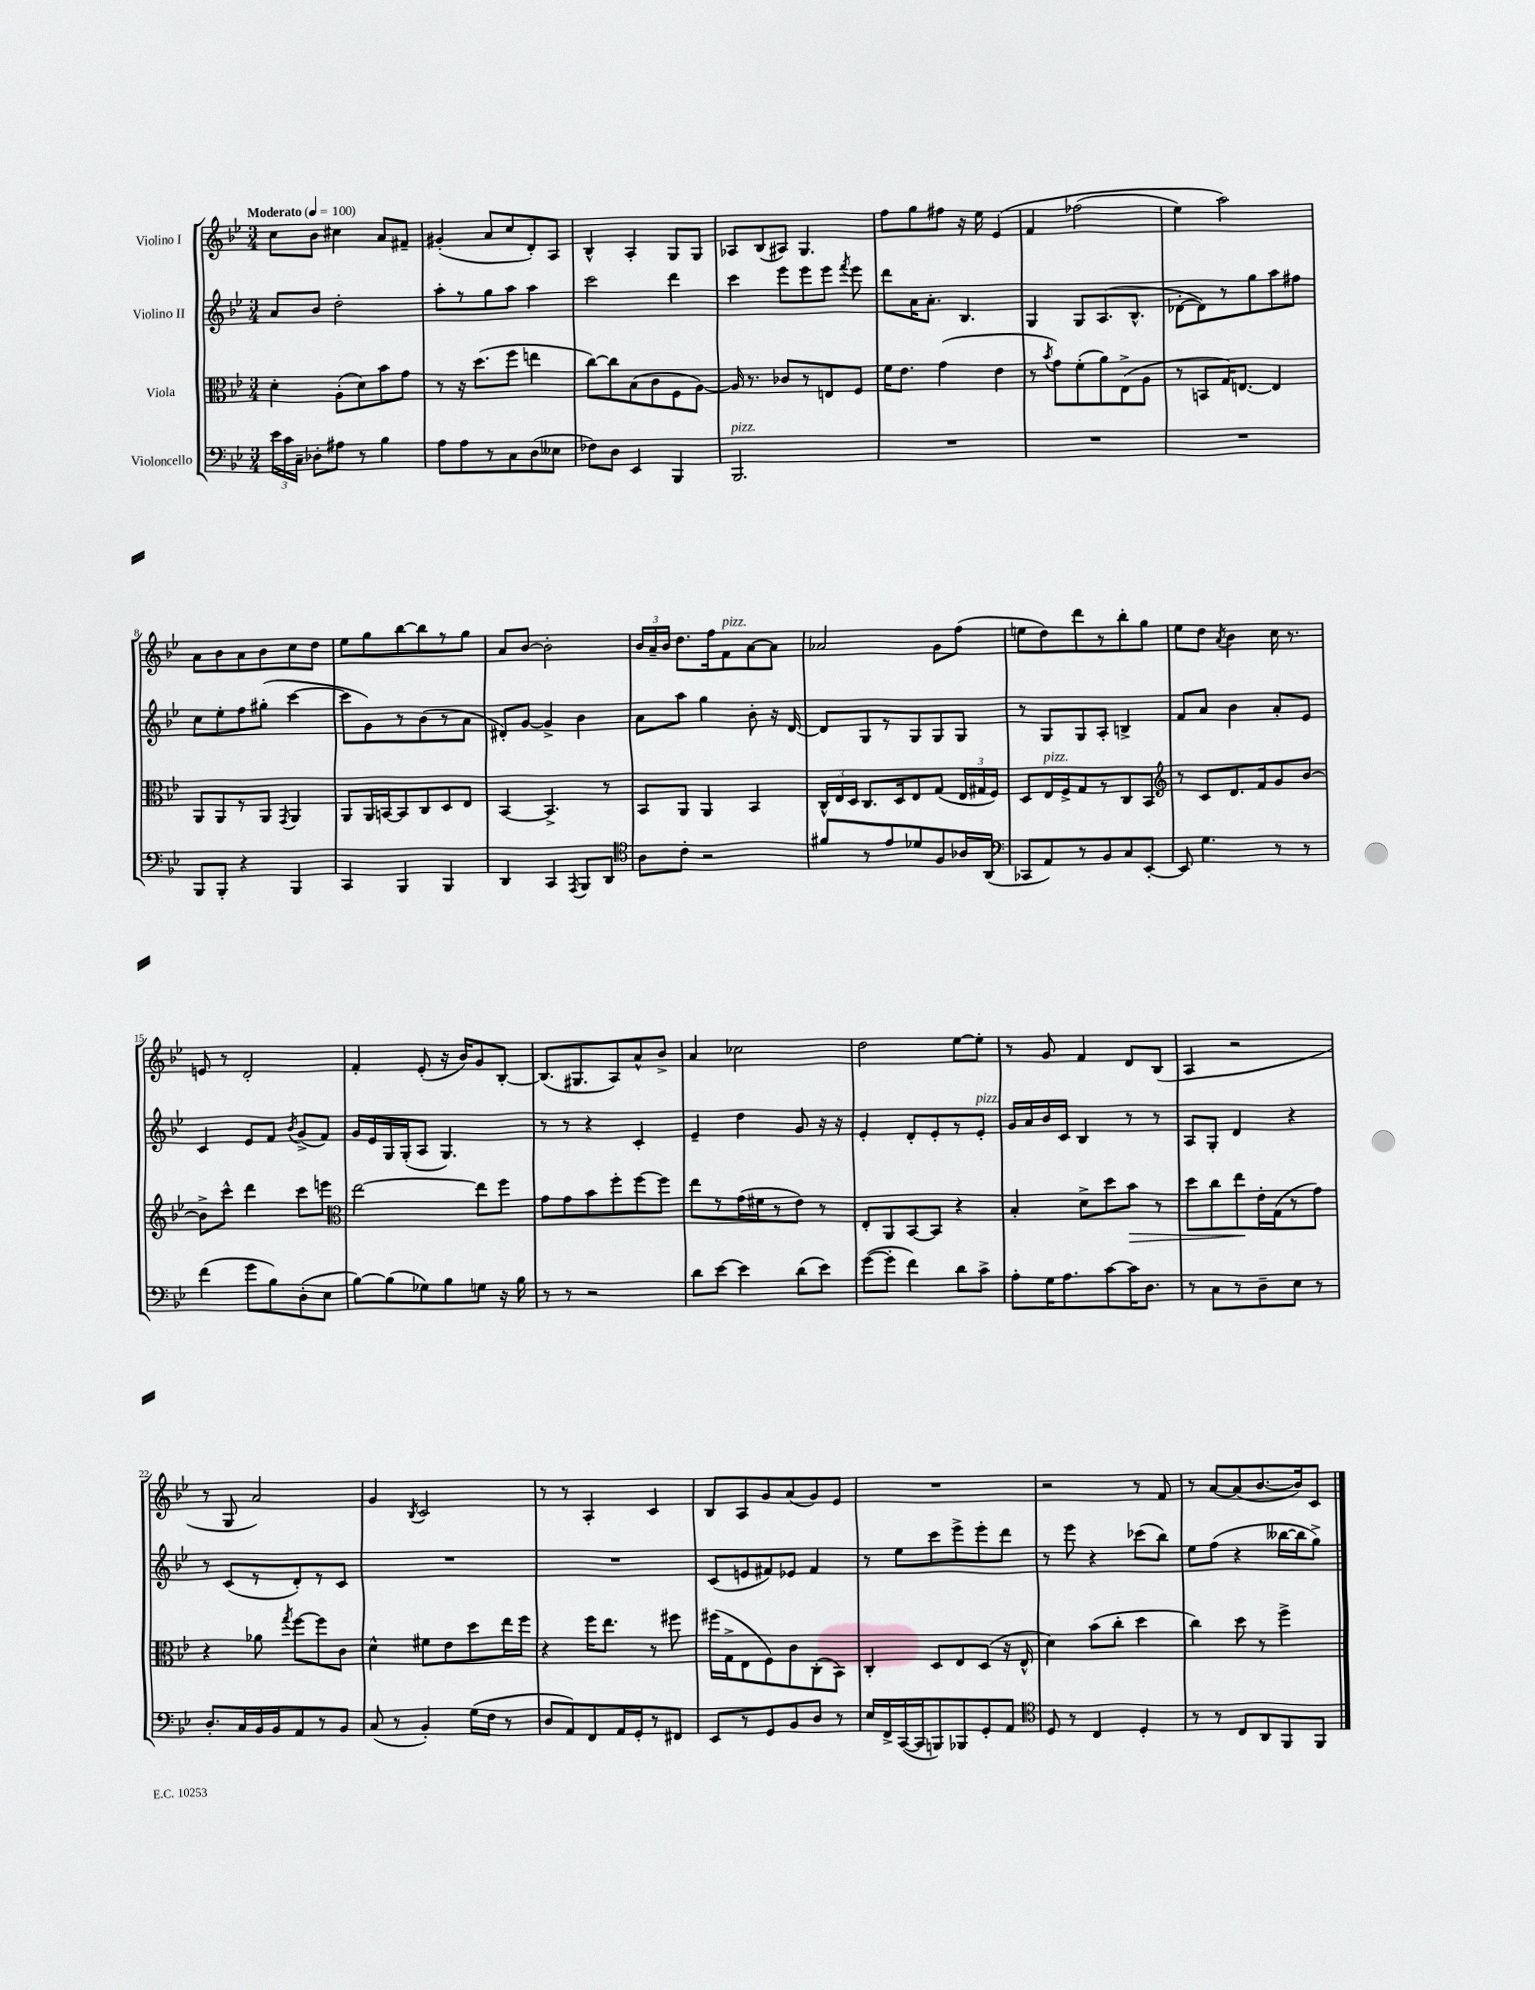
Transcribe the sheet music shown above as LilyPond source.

<<
\new StaffGroup <<
\new Staff = "s0" \with { instrumentName = "Violino I" } {
    \clef treble \key bes \major \numericTimeSignature \time 3/4 \tempo "Moderato" 4 = 100
    \autoBeamOff c''8[ bes'8] cis''4 a'8[ fis'8]-- |
    gis'4-.( a'8[ c''8 d'8-.) a8] |
    bes4-^ a4-. g8[ g8] |
    aes8[ bes8( ais8]) g4. |
    f''8[ g''8 fis''8] r16 ees''16 ees'4\( |
    f'4 fes''2( |
    ees''4) a''2\) |
    a'8[ bes'8 a'8 bes'8 c''8 d''8] |
    ees''8[ g''8 bes''8~ bes''8 r8 g''8] |
    a'8[ bes'8]~ bes'2-. |
    \tuplet 3/2 { bes'16[ a'16-- bes'16] } d''8.[ f''16 f'8^\markup { \italic "pizz." } a'8~ a'8] |
    aes'2 g'8[ f''8]( |
    e''8[ d''8) d'''8 r8 bes''8-. g''8] |
    ees''8[ d''8] \acciaccatura { a'8 } bes'4 c''16 r8. |
    e'8 r8 d'2-. |
    f'4-. ees'8-.( r16 bes'16[) g'8 bes8]~-. |
    bes8.[( gis8. a8) a'8-^ bes'8]-> |
    a'4 ces''2 |
    d''2 ees''8[~ ees''8]-. |
    r8 g'8 f'4 d'8[ bes8]( |
    a4 r2 |
    r8 g8 a'2) |
    g'4 \acciaccatura { bes8 } c'2 |
    r8 r8 a4-. c'4 |
    bes8[ a8 g'8 a'8( g'8) ees'8] |
    R2. |
    r2 r8 f'8 |
    r8 a'8[~ a'8( bes'8.~ bes'16) c'8] \bar "|." |
}
\new Staff = "s1" \with { instrumentName = "Violino II" } {
    \clef treble \key bes \major \numericTimeSignature \time 3/4
    \autoBeamOff a'8[ bes'8] d''2-. |
    a''8[-. r8 g''8 a''8] a''4 |
    c'''2 d'''4 |
    c'''4 ees'''8[ ees'''8 ees'''8] \acciaccatura { f'''8 } ees'''8 |
    d'''8[ a'16 a'8.]-. bes4. |
    g4 g8[ a8.( bes8.]-^ |
    des'8[~-. des'8) r8 g''8 a''8 fis''8] |
    c''8[ ees''8-. f''8 gis''8]-.( c'''4~ |
    c'''8[ g'8) r8 bes'8( r8 a'8] |
    dis'8[-.) g'8]~ g'4-> bes'4 |
    a'8[ a''8] g''4 bes'8-. r16 d'16~ |
    d'8[ g8 r8 g8 g8 g8] |
    r8 g8[ g8 a8]-. b4-> |
    f'8[ a'8] bes'4 a'8[-. ees'8] |
    c'4 ees'8[ f'8] \acciaccatura { bes'8 } g'8[->( f'8]) |
    g'16[ ees'16 g16 g16-.( a8] g4.) |
    r8 r8 r4 c'4-. |
    ees'4-- d''4 g'8 r16 r16 |
    ees'4-. d'8[-. ees'8-. r8 ees'8]-.^\markup { \italic "pizz." } |
    g'16[ a'16 bes'16 c'16] bes4 r8 r8 |
    a8[ g8]-. d'4 r4 |
    r8 c'8[( r8 d'8-.) r8 c'8] |
    R2. |
    R2. |
    c'8[( e'8 fis'8) ees'8] fis'4 |
    r8 ees''8[ c'''8 ees'''8-> ees'''8-. d'''8] |
    r8 ees'''8 r4 ces'''8[( bes''8]) |
    ees''8[ f''8]( r4 beses''16[~ beses''16 g''8]->) \bar "|." |
}
\new Staff = "s2" \with { instrumentName = "Viola" } {
    \clef alto \key bes \major \numericTimeSignature \time 3/4
    \autoBeamOff d'4-. a8[-.( d'8) bes'8 g'8] |
    r8 r16 d''8.[( f''8] e''4 |
    c''8[~) c''8 bes8( c'8 f8 a8]~) |
    a16 r8. ces'8[ r8 e8 f8] |
    f'16[ ees'8.] g'4( ees'4 |
    r8 \acciaccatura { bes'8 } g'8[) f'8-.( a'8) ees8->( a8] |
    r8 b,8[ g16) e8.]~ e4 |
    a,8[ a,8 r8 a,8] \acciaccatura { g,8 } a,4 |
    a,8[ a,16 b,16~ b,8 c8 d8 ees8] |
    bes,4~ bes,4.-> r8 |
    bes,8[ a,8] a,4 bes,4 |
    \tuplet 3/2 { c16[-^ ees16 d16] } c8.[ d16 ees8 g8]( \tuplet 3/2 { ees16[ gis16 f16]) } |
    d8[ ees16^\markup { \italic "pizz." } f16-> g8 r8 c8 bes,8] |
    \clef treble r8 c'8[ d'8. f'16 g'8 bes'8]~ |
    bes'8[-> c'''8]-^ d'''4 c'''8[ e'''8] |
    \clef alto ees''2~ ees''8[ f''8] |
    g'8[ g'8 bes'8 f''8-. f''8~ f''8] |
    ees''8[ r8 g'16( fis'16 r8 ees'8]) r8 |
    ees8[-. a,8 bes,8~ bes,8] r4 |
    bes4-. d'8[-> d''8 bes'8]\> r8 |
    d''8[ c''8 ees''8\! ees'16-. g16( r8 g'8]) |
    r4 aes'8 \acciaccatura { g''8 } f''8[~ f''8 c'8] |
    d'4-^ fis'8[ ees'8 d''8 ees''16 f''16] |
    r4 f''16[ ees''8.] r8 fis''8 |
    fis''16[( g16-> ees8 f8) c'8 c8-.( bes,8]) |
    c4-. d8[ ees8 d8]( r16 ees16-^ |
    d'4) bes'8[( c''8]-. d''4 |
    c''4) d''8 r8 f''4-> \bar "|." |
}
\new Staff = "s3" \with { instrumentName = "Violoncello" } {
    \clef bass \key bes \major \numericTimeSignature \time 3/4
    \autoBeamOff \tuplet 3/2 { ees'16[ c'16 c16]-- } des8[-. ais8] r8 bes4 |
    a8[ a8 r8 c8 d8( eeses8] |
    fes8[) d8] ees,4 bes,,4 |
    bes,,2.^\markup { \italic "pizz." } |
    R2. |
    R2. |
    R2. |
    bes,,8[ bes,,8]-. r4 bes,,4 |
    c,4 bes,,4 bes,,4 |
    d,4 c,4 \acciaccatura { a,,8 } bes,,8[ d,8] |
    \clef tenor a8[ c'8]-. r2 |
    fis'8[ r8 ees'8 des'8 f8 aes16 a,16]( |
    \clef bass ces,8[ a,8) r8 bes,8 c8 ees,8]~-. |
    ees,8 g4. r8 r8 |
    f'4( g'8[ bes8) d8-.( ees8] |
    bes8[~) bes8( ges8) bes8 g8] r16 bes16 |
    r8 r8 r2 |
    d'8[ ees'8]~ ees'4 d'8[( ees'8]) |
    g'8[~( g'8]-. f'4) d'8[ c'8]-> |
    a8[-. g16 a8. c'8~ c'16 d8.] |
    r8 c8[ r8 d8-- ees8] r8 |
    d8.[-. c16 bes,16 bes,16 a,8 r8 bes,8] |
    c8( r8 bes,4-.) g16[( f16] r8 |
    d8[ a,8) f,8 a,16 g,16-. r8 fis,8] |
    ees,8[ r8 g,8 bes,8 d8] r8 |
    ees16[ f,16-> c,16~( c,16 b,,8) bes,,8 g,8-. a,8] |
    \clef tenor d8 r8 c4 d4-. |
    r8 r8 c8[ a,8 f,8 f,8] \bar "|." |
}
>>
>>
